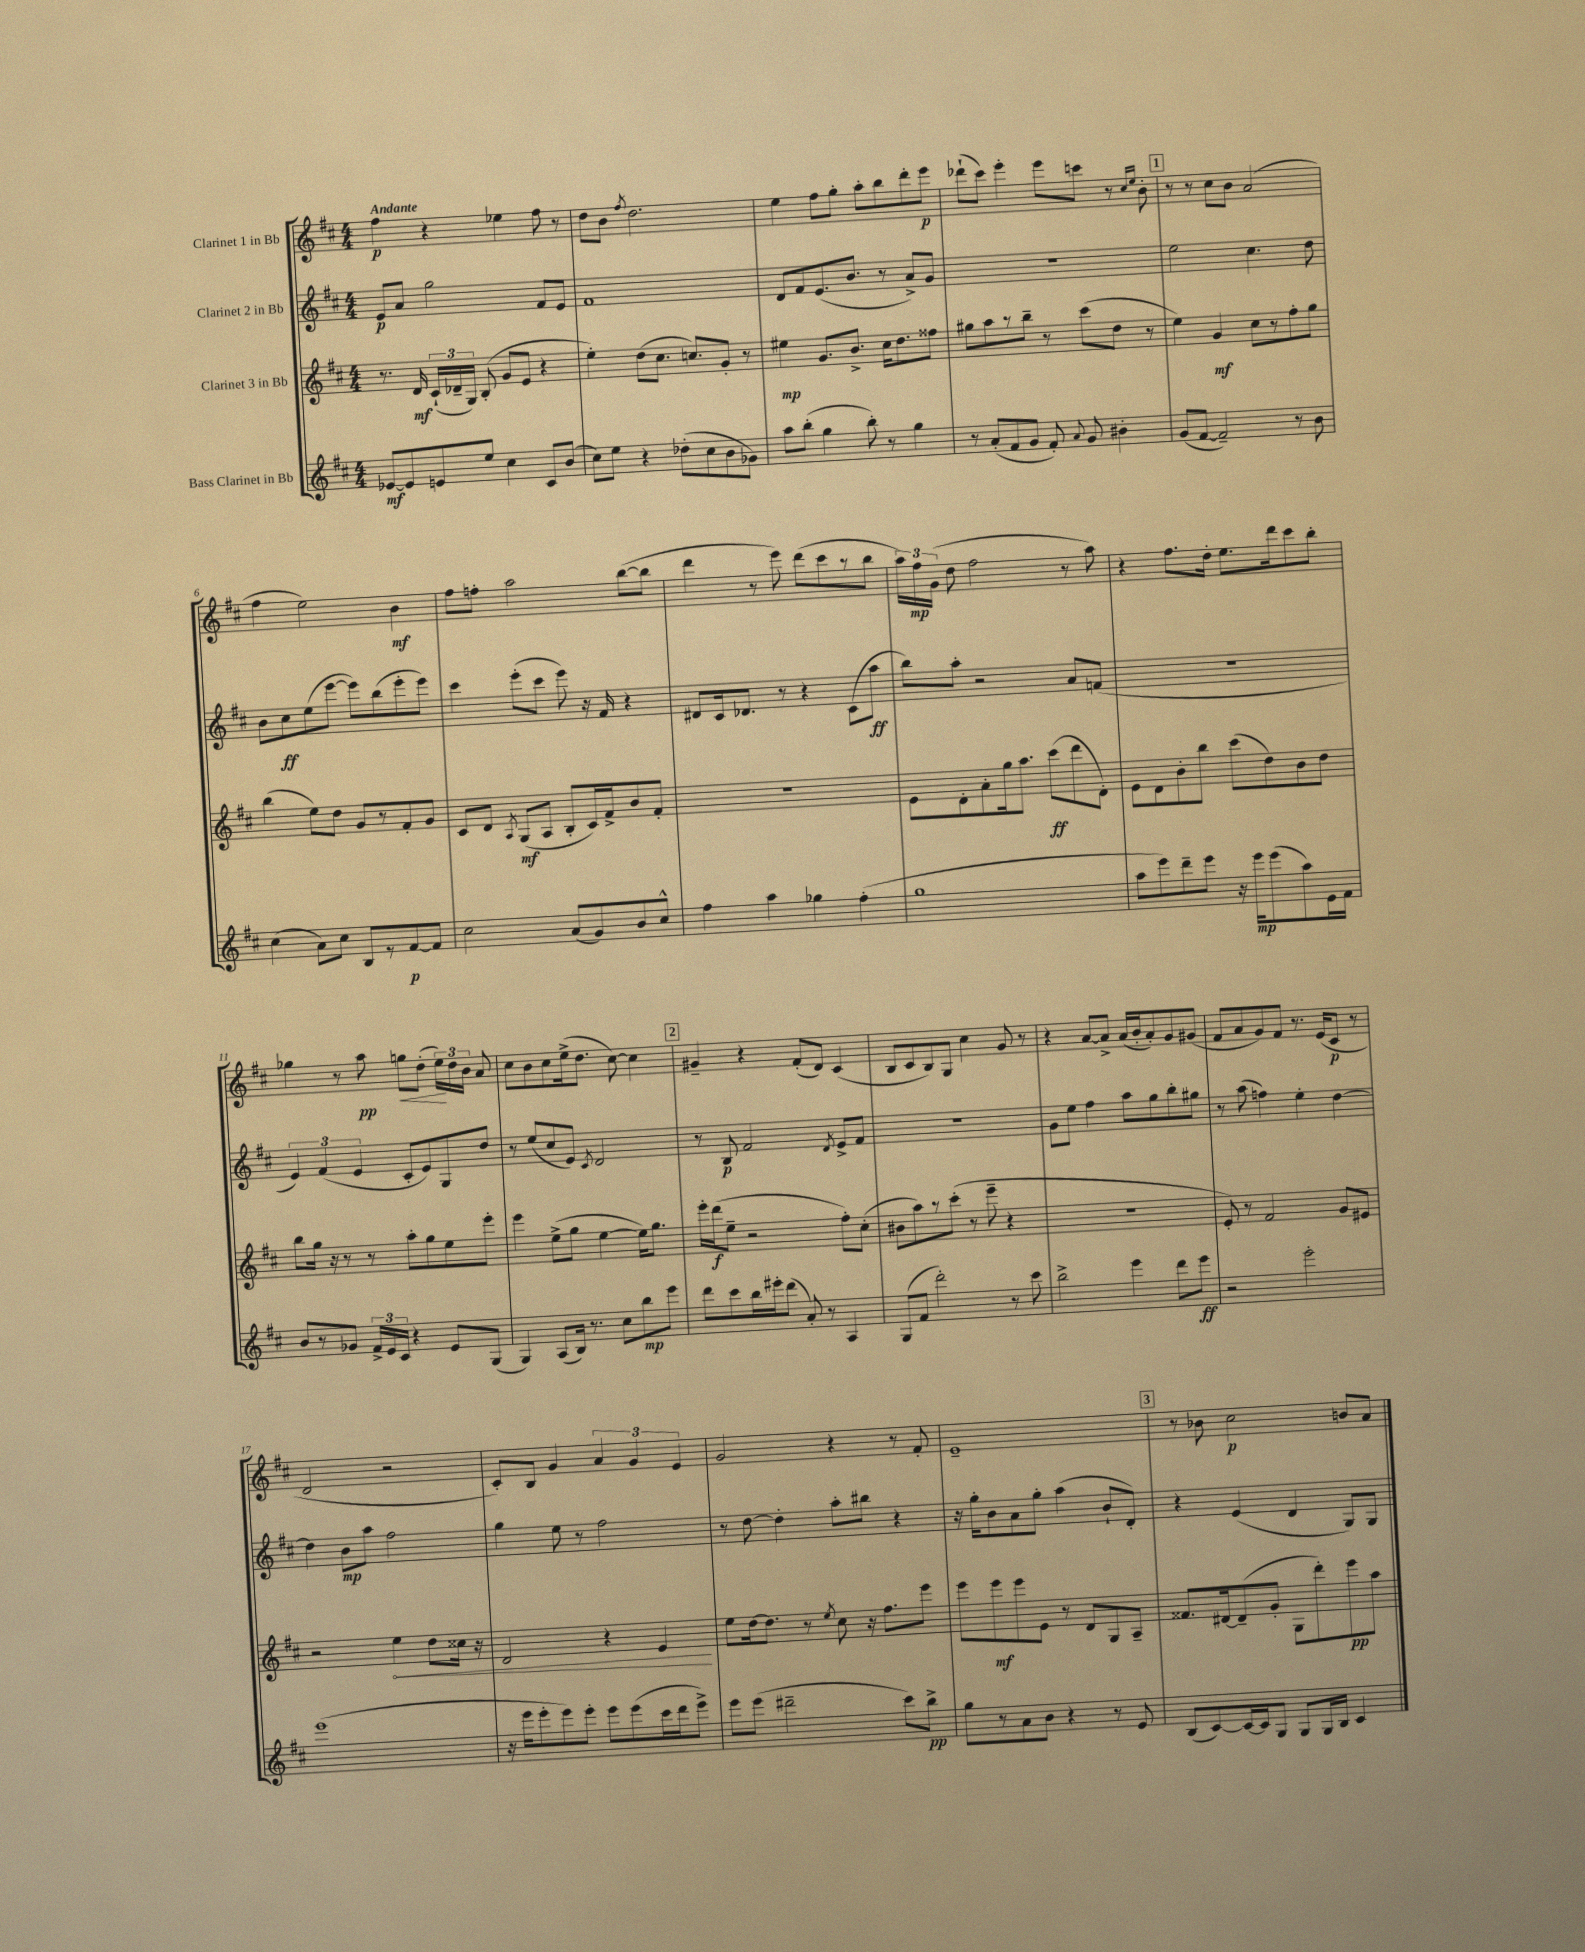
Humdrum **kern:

**kern	**kern	**kern	**kern
*staff4	*staff3	*staff2	*staff1
*clefG2	*clefG2	*clefG2	*clefG2
*k[f#c#]	*k[f#c#]	*k[f#c#]	*k[f#c#]
*M4/4	*M4/4	*M4/4	*M4/4
[8e-	8.r	8e	4ff#
8e-]	.	8a	.
.	16d	.	.
8e	(24c#`	2gg	4r
.	24d-~	.	.
.	24G)	.	.
8ee	(8B'	.	.
4cc#	8g	.	4ee-
.	8e	.	.
8c#	4r	8f#	8ff#
(8b	.	8e	8r
=	=	=	=
8cc#)	4ee')	1f#	8dd
8ee	.	.	8b
.	.	.	8qff#
4r	(8dd	.	2.dd
.	8.cc#	.	.
(8dd-'	.	.	.
.	8.cc)	.	.
8cc#	.	.	.
8b	8g'	.	.
8g-)	8r	.	.
=	=	=	=
8aa	4ee#	8d	4ee
(8bb'	.	8f#	.
4gg	8.g	(8.e	8ff#
.	.	.	8gg'
.	8.b^	8.b	.
8bb')	.	.	8aa'
8r	16cc#	8r	8bb
.	8.dd	.	.
4gg	.	8a^)	8ddd'
.	8ff##	8g	8eee
=	=	=	=
8r	8gg#	1r	(8ddd-`
(8a'	8aa	.	8ccc#)
8f#	8r	.	4eee'
8g	8bb~	.	.
8f#')	8r	.	8eee
8qqa	.	.	.
8g	(8ccc#	.	8ccc
4b#'	8dd	.	8r
.	.	.	16qqcc#
.	.	.	16qqee
.	8r	.	8b'
=	=	=	=
(8g	4ee)	2ee	8r
[8f#	.	.	8r
2f#~])	4g	.	8cc#
.	.	.	8b
.	8cc#	4.cc#	(2a
.	8r	.	.
8r	8ff#'	.	.
8b	8gg	8dd	.
=	=	=	=
(4cc#	(4bb	8b	4ff#
.	.	8cc#	.
8a)	8ee)	(8ee	2ee)
8cc#	8dd	[8eee	.
8B	8g	8eee])	.
8r	8r	(8bb	.
[8f#	8f#'	8eee'	4b
8f#]	8g	8eee)	.
=	=	=	=
2cc#	8c#	4ccc#	8ff#
.	8d	.	8ff'
.	8qA	.	.
.	(8G	(8eee'	2aa
.	8A	8ccc#	.
(8a	8B'	8eee)	.
8g)	16c#)	16r	.
.	16f#^	16f#	.
8b	8b	4r	([8bb
8cc#^^	8f#'	.	8bb]
=	=	=	=
4ff#	1r	8d#	4ddd
.	.	16c#	.
.	.	8.d-	.
4aa	.	.	8r
.	.	8r	8eee)
4gg-	.	4r	(8ddd
.	.	.	8ccc#
(4ff#'	.	(8c#	8r
.	.	8aa	8bb
=	=	=	=
1gg	8e	8bb)	24aa)
.	.	.	24ff#
.	.	.	(24g
.	8d'	8aa'	8dd
.	8a'	2r	2ff#
.	16gg	.	.
.	8.aa	.	.
.	(8ccc#	.	.
.	8ddd	8a	8r
.	8d')	(8f	8aa)
=	=	=	=
8aa	8e	1r	4r
8eee)	8d	.	.
8ddd~	8b'	.	8.ff#
8eee	8bb	.	.
.	.	.	16dd'
16r	(8ccc#	.	8.ee
16eee	.	.	.
(8eee	8dd)	.	.
.	.	.	16ddd
8aa)	8b	.	8ccc#
16e	8dd	.	8bb'
16f#	.	.	.
=	=	=	=
8b	8bb	6e)	4gg-
8r	16gg	.	.
.	.	(6f#	.
.	16r	.	.
8g-	8r	.	8r
.	.	6e	.
24f#^	8r	.	8aa
24e	.	.	.
24c#	.	.	.
4r	8aa'	8c#'	8gg
.	8gg	8e)	(8dd'
8e	8ee	8G	24ee)
.	.	.	24dd
.	.	.	24b
(8G	8eee'	8dd	8a
=	=	=	=
4G)	4eee	8r	8cc#
.	.	(8ee	8b
(8A	(8ee^	8cc#	8cc#
16B)	8gg	8e)	(16ee^
8.r	.	.	8.dd
.	.	8qc#	.
.	[4ee	2d	.
8cc#	.	.	[8cc#)
8bb	16ee])	.	4cc#]
.	8.gg	.	.
8eee	.	.	.
=	=	=	=
8ddd	16eee'	8r	4g#~
.	(16ddd	.	.
8ccc#	8ee~	8B	.
16bb	2r	2f#	4r
16eee#'	.	.	.
(8ddd	.	.	.
8a')	.	.	(8f#'
8r	.	.	8d)
.	.	8qd	.
4A	8ff#')	8e^	(4c#
.	(8cc#'	8f#	.
=	=	=	=
(8G	8b#	1r	8B
8f#	8aa)	.	8c#
2ddd')	8r	.	8B)
.	(8ccc#'	.	8G
.	8r	.	4cc#
.	8eee~	.	.
8r	4r	.	8g
8ccc#	.	.	8r
=	=	=	=
2bb^	1r	8g	4r
.	.	8ee	.
.	.	4ff#	[8a
.	.	.	8a^]
4eee	.	8aa	(16a
.	.	.	16b'
.	.	8gg	8a')
8ddd	.	8bb'	8g
8eee	.	8gg#	(8g#
=	=	=	=
2r	8e')	8r	8f#
.	8r	(8aa	8a
.	2f#	4ff)	8g)
.	.	.	8f#
2eee'	.	4ee'	8.r
.	.	.	(16e
.	8g	[4dd	8c#
.	8e#	.	8r
=	=	=	=
(1eee	2r	4dd]	2d
.	.	8b	.
.	.	8aa	.
.	4ee	2ff#	2r
.	8dd	.	.
.	16cc##	.	.
.	16r	.	.
=	=	=	=
16r	2d	4gg	8c#')
16eee	.	.	.
8eee'	.	.	8B
8eee)	.	8ee	4g
8eee'	.	8r	.
8eee	4r	2ff#	6a
(8eee	.	.	.
.	.	.	6g
16ccc#	4e	.	.
16ddd	.	.	.
.	.	.	6e
8eee^)	.	.	.
=	=	=	=
8eee	8ee	8r	2g
(8eee	[16dd	[8dd	.
.	8.dd]	.	.
2ddd#~	.	4dd']	.
.	8r	.	.
.	8qee	.	.
.	8cc#	8aa'	4r
.	16r	8bb#	.
.	8.ff#	.	.
8ccc#)	.	4r	8r
8bb^	8eee	.	8f#'
=	=	=	=
8gg	8eee	16r	1e~
.	.	16gg'	.
8r	8eee	8b	.
8a	8eee	8a	.
8b	8e	8gg'	.
4r	8r	(4aa	.
.	8d	.	.
8r	8G	8b`	.
8e	8A~	8d')	.
=	=	=	=
(8B	8.f##	4r	8r
[8c#)	.	.	8b-
.	[16d#	.	.
16c#_	(8d#~]	(4e	2cc#
16c#]	.	.	.
8G	8g'	.	.
8G	8G	4d	.
16G	8ddd')	.	.
16B	.	.	.
4c#	8eee	8G)	8b
.	8aa	8G	8a
==	==	==	==
*-	*-	*-	*-
